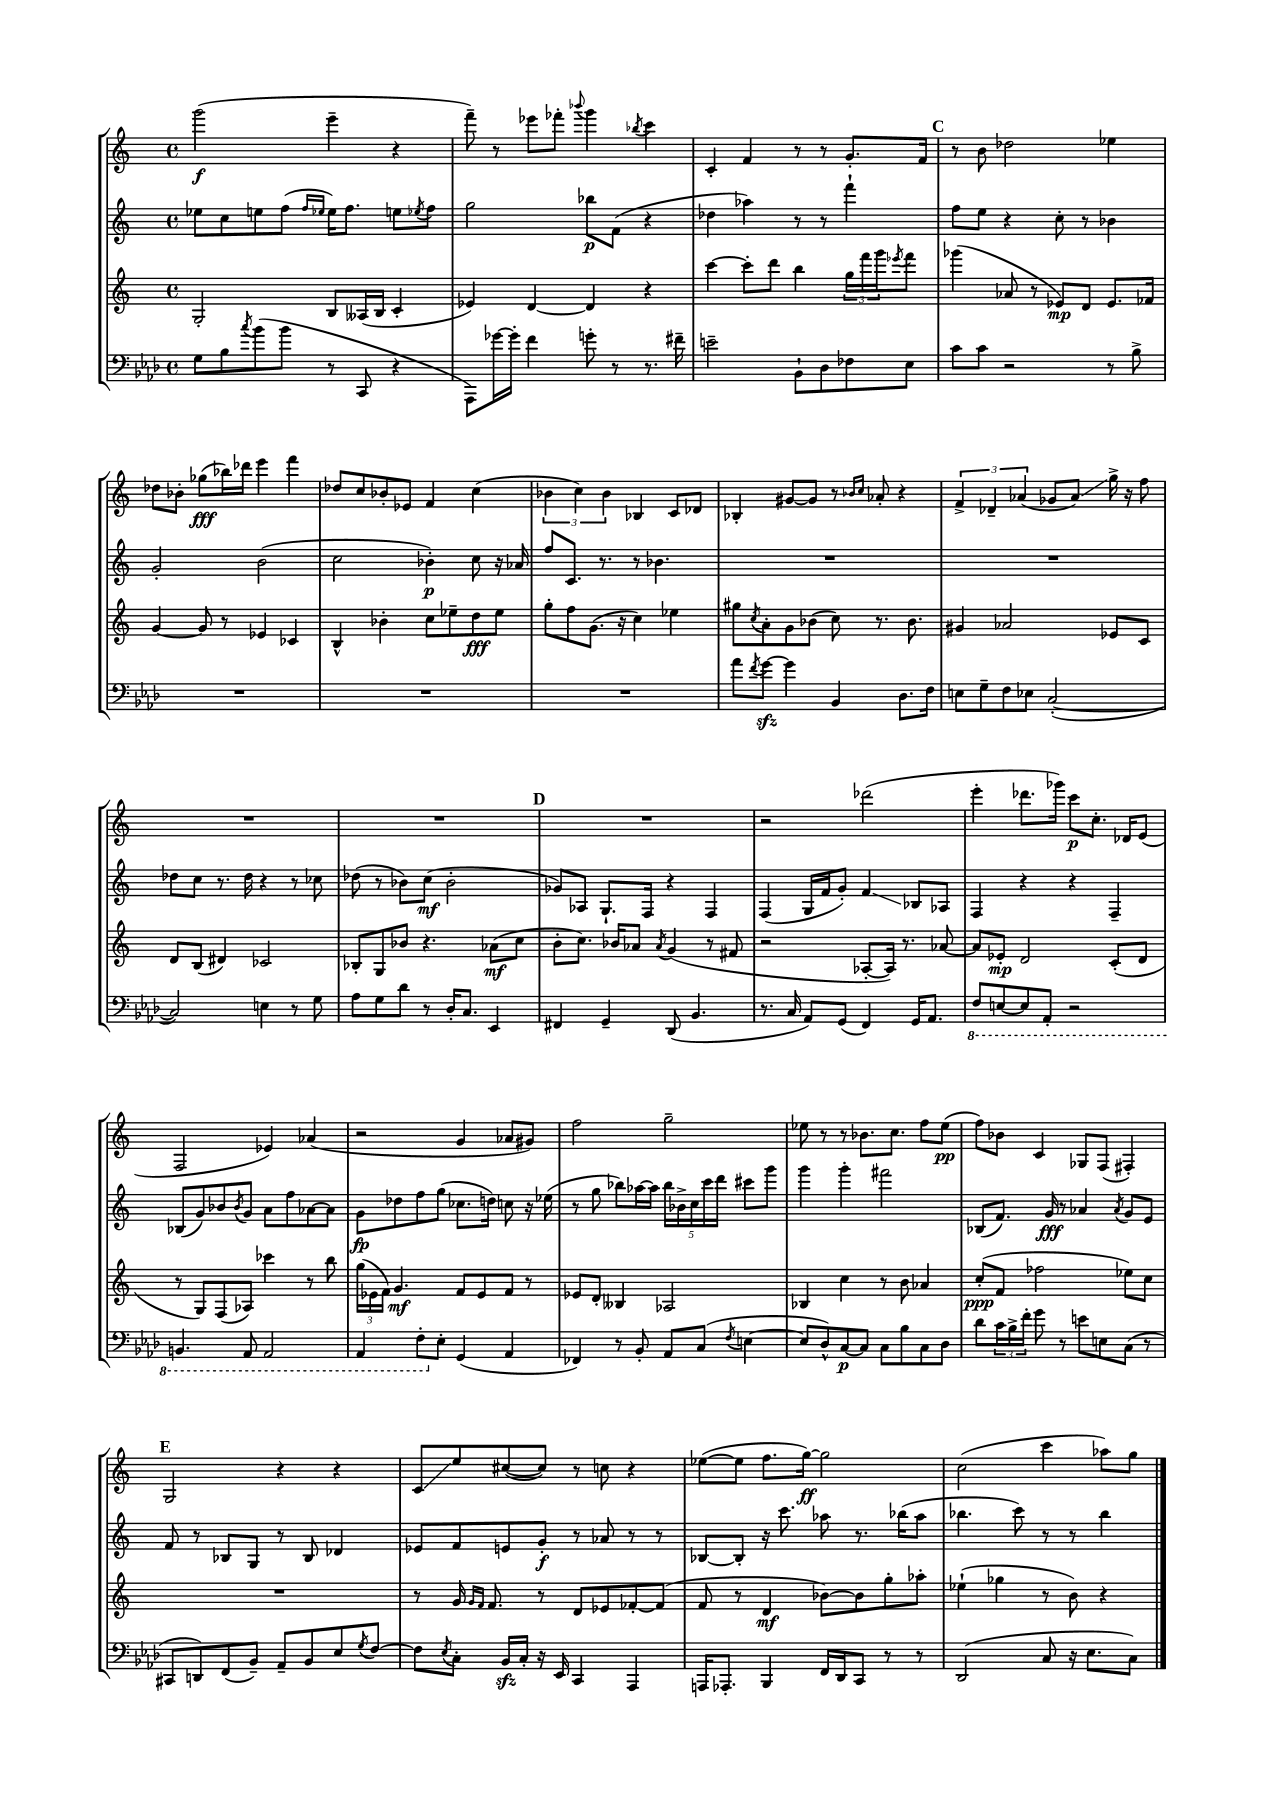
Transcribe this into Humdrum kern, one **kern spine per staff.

**kern	**kern	**kern	**kern
*staff4	*staff3	*staff2	*staff1
*clefF4	*clefG2	*clefG2	*clefG2
*k[b-e-a-d-]	*k[]	*k[]	*k[]
*M4/4	*M4/4	*M4/4	*M4/4
*met(c)	*met(c)	*met(c)	*met(c)
8G\L	2G'/	8ee-\L	(2ggg\
8B-\	.	8cc\	.
8qcc/	.	.	.
(8b-\	.	8ee\	.
8b-\J	.	(8ff\J	.
.	.	16qqff/LL	.
.	.	16qqee-/JJ	.
8r	8B/L	16ee-\LK)	4eee~\
.	.	8.ff\J	.
8CC/	(16A--/L	.	.
.	16B/JJ	.	.
4r	4c'/	8ee\L	4r
.	.	8qee-/	.
.	.	8ff\J	.
=	=	=	=
8AAA-\L)	4e-/)	2gg\	8fff~\)
[16g-\L	.	.	8r
16g-'\]JJ	.	.	.
4f\	[4d/	.	8eee-\L
.	.	.	8fff-'\J
.	.	.	8qqbbb-/
8g'\	4d/]	8bb-\L	4ggg\
8r	.	(8f\J	.
.	.	.	8qbb-/
8.r	4r	4r	4ccc\
16f#~\	.	.	.
=	=	=	=
2e~\	[4ccc\	4dd-\	4c'/
.	8ccc'\]L	4aa-\)	4f/
.	8ddd\J	.	.
8BB-`\L	4bb\	8r	8r
8D-\	.	8r	8r
8F-\	24gg\LL	4fff`\	8.g'/L
.	24fff\	.	.
.	24ggg\J	.	.
.	8qeee-/	.	.
8E-\J	8fff\J	.	.
.	.	.	16f/Jk
=	=	=	=
8c\L	(4ggg-\	8ff\L	8r
8c\J	.	8ee\J	8b\
2r	8a-/	4r	2dd-\
.	8r	.	.
.	8e-/L)	8cc'\	.
.	8d/J	8r	.
8r	8.e-/L	4b-\	4ee-\
8B-^\	.	.	.
.	16f-/Jk	.	.
=	=	=	=
1r	[4g/	2g'/	8dd-\L
.	.	.	8b-'\J
.	8g/]	.	(8gg-\L
.	8r	.	16bb-\L)
.	.	.	16ddd-\JJ
.	4e-/	(2b\	4eee\
.	4c-/	.	4fff\
=	=	=	=
1r	4B^^/	2cc\	8dd-/L
.	.	.	8cc/
.	4b-'\	.	8b-'/
.	.	.	8e-/J
.	8cc\L	4b-'\)	4f/
.	8ee-~\	.	.
.	8dd\	8cc\	(4cc\
.	8ee-\J	16r	.
.	.	16a-/	.
=	=	=	=
1r	8gg'\L	8ff/L	6b-\
.	8ff\	8.c/J	.
.	.	.	6cc\)
.	(8.g\J	.	.
.	.	8.r	.
.	.	.	6b-\
.	16r	.	.
.	4cc\)	8r	4B-/
.	.	4.b-\	.
.	4ee-\	.	8c/L
.	.	.	8d-/J
=	=	=	=
8a-\L	8gg#\L	1r	4B-'/
8qf/	8qcc/	.	.
[8g\J	8a'\	.	.
4g\]	8g\	.	[8g#/L
.	(8b-\J	.	8g#/]J
4BB-/	8cc\)	.	8r
.	.	.	16qqb-/LL
.	.	.	16qqcc/JJ
.	8.r	.	8a-'/
8.D-\L	.	.	4r
.	8.b-\	.	.
16F\Jk	.	.	.
=	=	=	=
8E\L	4g#/	1r	6f^/
8G~\	.	.	.
.	.	.	6d-~/
8F\	2a-/	.	.
.	.	.	(6a-/
8E-\J	.	.	.
([2C'/	.	.	8g-/L
.	.	.	8a-/J)
.	8e-/L	.	16gg^\
.	.	.	16r
.	8c/J	.	8ff\
=	=	=	=
2C/])	8d/L	8dd-\L	1r
.	(8B/J	8cc\J	.
.	4d#/)	8.r	.
.	.	16dd-\	.
4E\	2c-/	4r	.
8r	.	8r	.
8G\	.	8cc-\	.
=	=	=	=
8A-\L	8B-'/L	(8dd-\	1r
8G\	8G/	8r	.
8d-\J	8b-/J	8b-\L)	.
8r	4.r	(8cc\J	.
16D-'/LK	.	2b-'\	.
8.C/J	.	.	.
4EE-/	(8a-\L	.	.
.	8cc\J	.	.
=	=	=	=
4FF#/	8b'\L	8g-/L)	1r
.	8.cc\J)	8A-/J	.
4GG~/	.	8.G`/L	.
.	16b-/LK	.	.
.	8a-/J	.	.
.	.	16F/Jk	.
.	8qa-/	.	.
(8DD-/	(4g/	4r	.
4.BB-/	.	.	.
.	8r	4F/	.
.	8f#/	.	.
=	=	=	=
8.r	2r	(4F/	2r
16C/	.	.	.
8AA-/L)	.	16G/LL	.
.	.	16f/J	.
(8GG/J	.	8g'/J)	.
4FF/)	[8A-'/L	4f/	(2ddd-\
.	16A-/]Jk)	.	.
.	8.r	.	.
16GG/LK	.	8B-/L	.
8.AA-/J	.	.	.
.	[8a-/	8A-/J	.
=	=	=	=
8FF/L	8a-/]L	4F/	4eee'\
[8EE/	8e-'/J	.	.
8EE/]	2d/	4r	8.ddd-\L
8AAA-'/J	.	.	.
.	.	.	16ggg-\Jk)
2r	.	4r	8ccc\L
.	.	.	8.cc'\J
.	(8c'/L	4F~/	.
.	.	.	16d-/LK
.	8d/J	.	(8e/J
=	=	=	=
4.BBB/	8r	(8B-/L	2F/
.	8G/L)	8g/)	.
.	(8F/	8b-/	.
.	.	8qb-/	.
8AAA-/	8A-/J)	8g/J	.
2AAA-/	4ccc-\	8a\L	4e-/)
.	.	8ff\	.
.	8r	[8a-\	(4a-/
.	8bb\	8a-\]J	.
=	=	=	=
4AAA-/	(24gg\LL	8g\L	2r
.	24e-\	.	.
.	24f\JJ)	.	.
.	4.g/	8dd-\	.
8FF'\L	.	8ff\	.
8E-'\J	.	(8gg\J	.
(4GG/	8f/L	8.cc-\L	4g/
.	8e-/	.	.
.	.	16dd\Jk)	.
4AA-/	8f/J	8cc\	8a-/L
.	8r	16r	8g#/J)
.	.	(16ee-\	.
=	=	=	=
4FF-/)	8e-/L	8r	2ff\
.	8d'/J	8gg\	.
8r	4B--/	8bb-\L)	.
8BB-'/	.	[16aa-\L	.
.	.	16aa-\]JJ	.
8AA-/L	2A-/	20bb-\LL	2gg~\
.	.	20b-^\	.
.	.	20cc\	.
(8C/J	.	.	.
.	.	20ccc\	.
.	.	20ddd\JJ	.
8qF/	.	.	.
[4E\	.	8ccc#\L	.
.	.	8ggg\J	.
=	=	=	=
8E/]L	4B-/	4ggg\	8ee-\
8D-^^/)	.	.	8r
[8C/	4cc\	4ggg'\	8r
8C/]J	.	.	8.b-\L
8C\L	8r	2fff#\	.
.	.	.	8.cc\J
8B-\	8b\	.	.
8C\	4a-/	.	8ff\L
8D-\J	.	.	(8ee-\J
=	=	=	=
8d-\L	(8cc'/L	(8B-/L	8ff\L)
24c\L	8f/J	8.f/J)	8b-\J
24B-^\	.	.	.
24f'\JJ	.	.	.
8g\	2ff-\	.	4c/
.	.	16g/	.
8r	.	8r	.
8e\L	.	4a-/	8G-/L
8E\	.	.	(8F/J
.	.	8qa-/	.
(8C\J	8ee-\L)	8g/L	4F#'/)
8r	8cc\J	8e/J	.
=	=	=	=
8CC#/L	1r	8f/	2G/
8DD/)	.	8r	.
(8FF/	.	8B-/L	.
8BB-~/J)	.	8G/J	.
8AA-~/L	.	8r	4r
8BB-/	.	8B-/	.
8E-/	.	4d-/	4r
8qG/	.	.	.
[8F/J	.	.	.
=	=	=	=
8F\]L	8r	8e-/L	8c/L
8qE-/	.	.	.
8C'\J	16g/	8f/	8ee/
.	16qqg/LL	.	.
.	16qqf/JJ	.	.
.	8.f/	.	.
16BB-/LL	.	8e/	([8cc#/
16C'/JJ	.	.	.
16r	8r	8g'/J	8cc#/]J)
16EE-/	.	.	.
4CC/	8d/L	8r	8r
.	8e-/	8a-/	8cc\
4AAA-/	[8f-'/	8r	4r
.	(8f-/]J	8r	.
=	=	=	=
16AAA/LK	8f/	[8B-/L	([8ee-\L
8.AAA-'/J	.	.	.
.	8r	8B-'/]J	8ee-\]J
4BBB-/	4d/	16r	8.ff\L
.	.	8.ccc\	.
.	.	.	[16gg\Jk)
16FF/LL	[8b-\L)	8aa-\	2gg\]
16DD-/J	.	.	.
8CC/J	8b-\]	8.r	.
8r	8gg'\	.	.
.	.	(16bb-\LK	.
8r	8aa-'\J	8aa-\J	.
=	=	=	=
(2DD-/	(4ee-`\	4.bb-\	(2cc\
.	4gg-\	.	.
.	.	8ccc\)	.
8C/	8r	8r	4ccc\
16r	8b\)	8r	.
8.E-\L	.	.	.
.	4r	4bb-\	8aa-\L)
8C\J)	.	.	8gg\J
==	==	==	==
*-	*-	*-	*-
